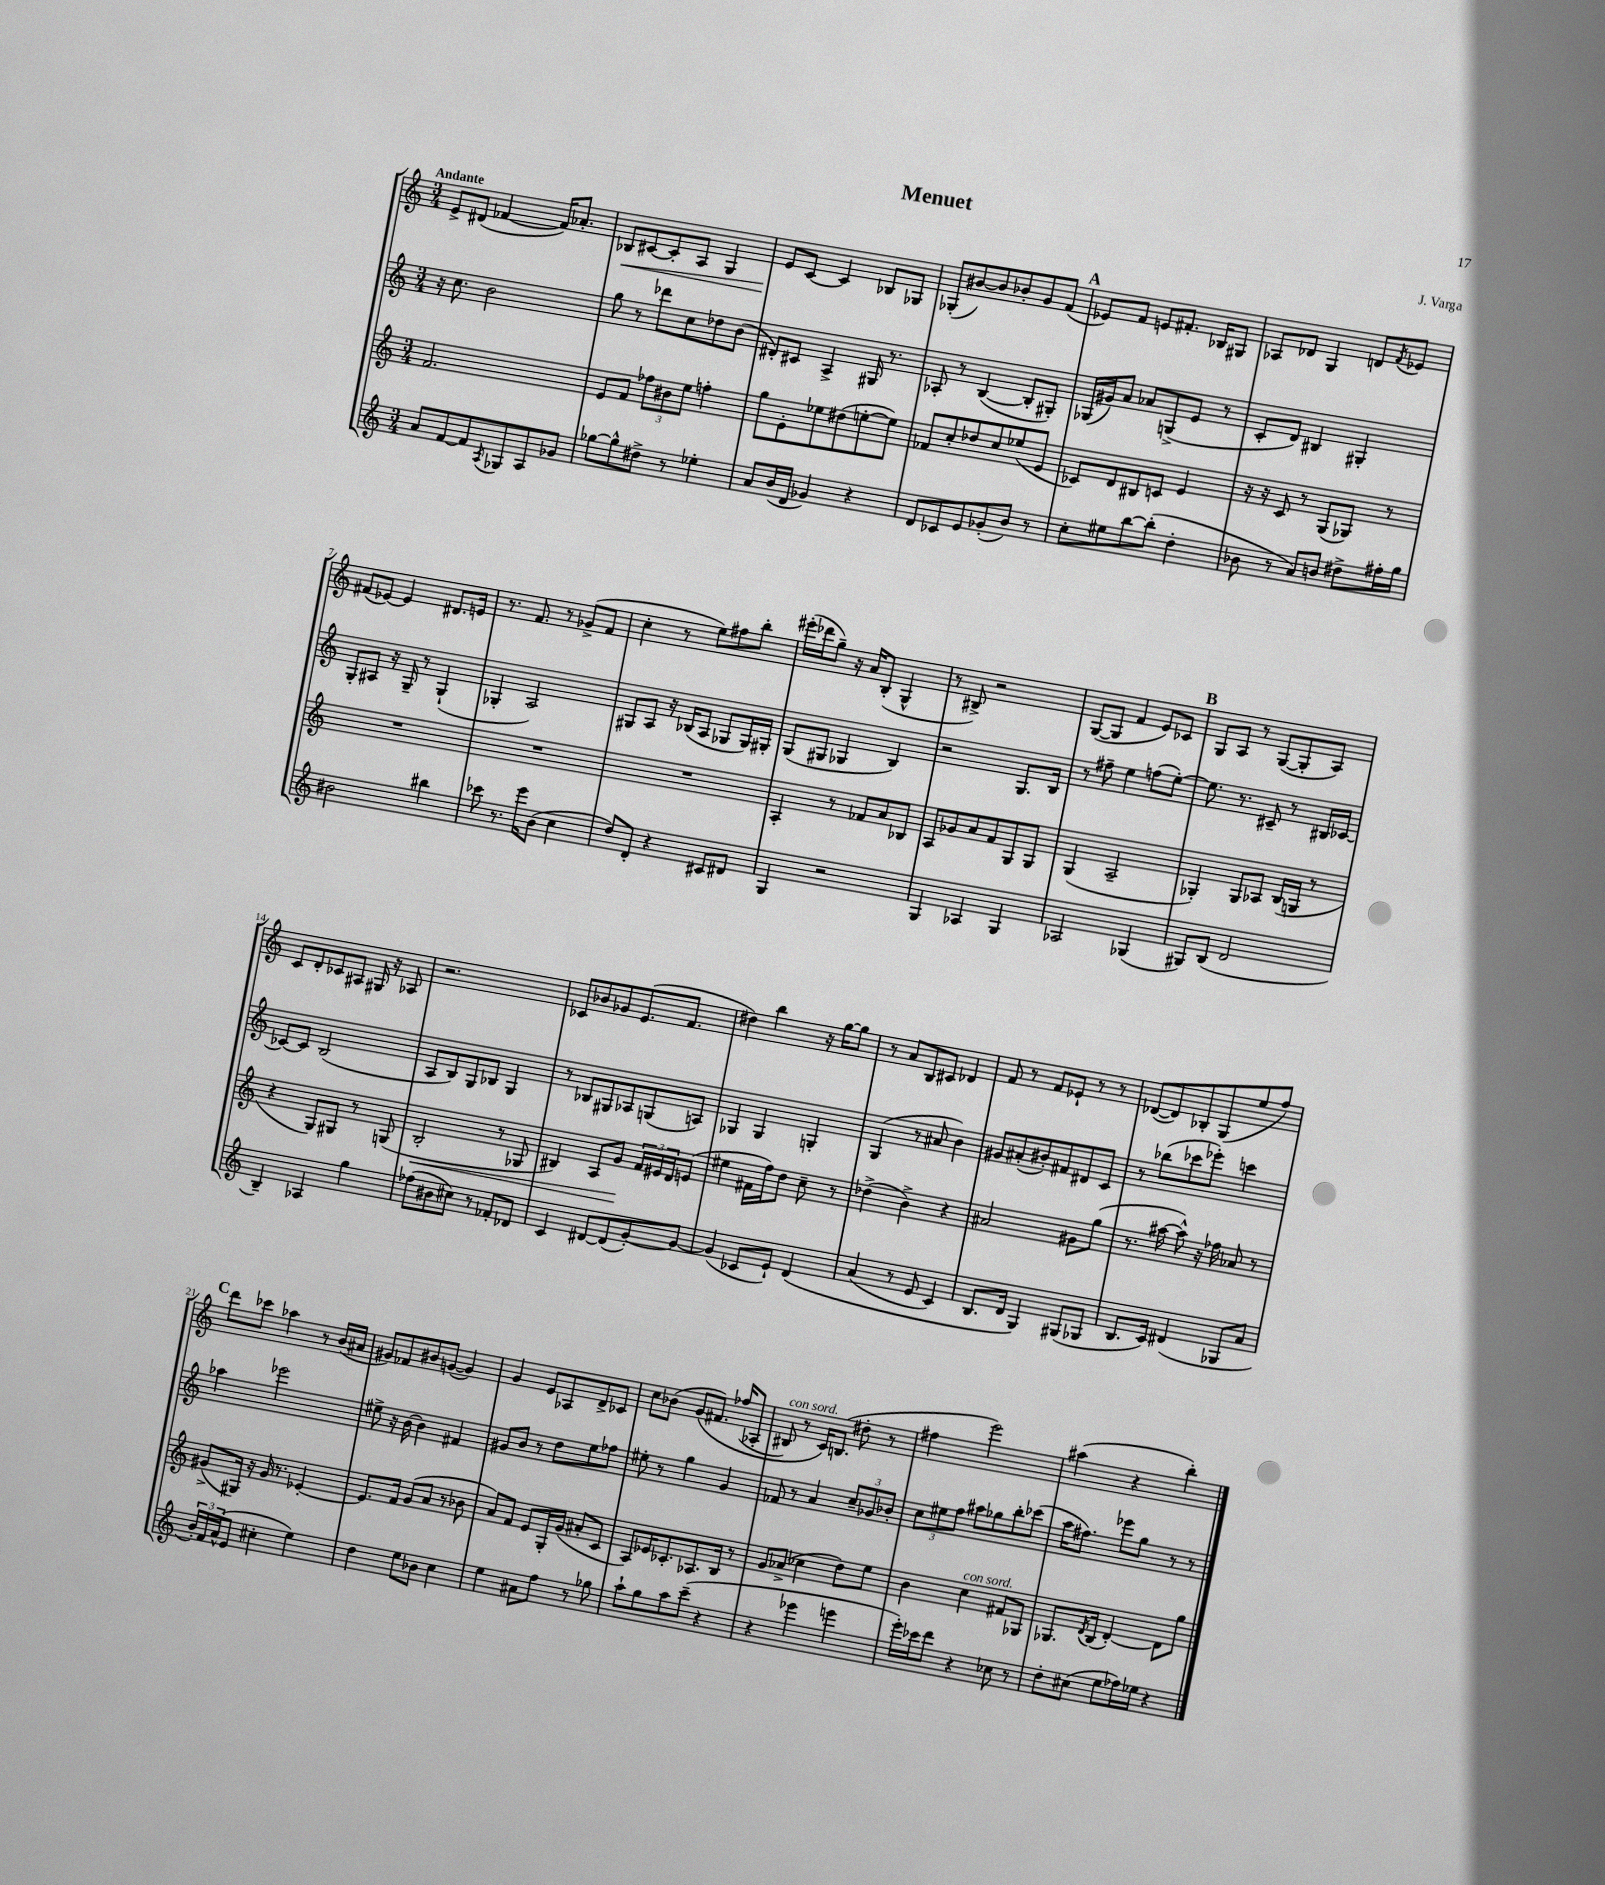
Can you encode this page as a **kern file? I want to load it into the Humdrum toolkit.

**kern	**kern	**kern	**kern
*staff4	*staff3	*staff2	*staff1
*clefG2	*clefG2	*clefG2	*clefG2
*k[]	*k[]	*k[]	*k[]
*M3/4	*M3/4	*M3/4	*M3/4
8a/L	2.f/	16r	8e^/L
.	.	8.cc\	.
[8f/	.	.	(8d#/J
8f/]	.	2b\	[4f-/
8qA/	.	.	.
8G-/	.	.	.
8A/	.	.	16f-/]LK)
.	.	.	8.a-'/J
8g-/J	.	.	.
=	=	=	=
[8gg-\L	8e/L	8gg\	8B-/L
8gg-^^\]	8f/J	8r	[8c#/
8dd#^\J	12ff-\L	8ddd-\L	8c#'/]
.	12b#\	.	.
8r	.	8cc\	8A/J
.	12ee\J	.	.
4ee-'\	4ff'\	8dd-\	4G/
.	.	(8b\J	.
=	=	=	=
8a/L	8gg\L	8d#'/L)	8e/L
(16b/L	8e'\	8c#/J	[8c/J
16d/JJ	.	.	.
4g-/)	8ee-\	4A^/	4c/]
.	(8dd#\	.	.
4r	[8ee'\	16G#/	8B-/L
.	.	8.r	.
.	8ee\]J)	.	8G-/J
=	=	=	=
8d/L	8f-/L	8A-'/	(8G-'/L
8c-/	8cc'/	8r	[8b#/)
8e/	8dd-/	([4B/	8b#/]
(8g-'/	8cc/	.	8b-'/
8b/J)	(8ee-/	8B'/]L	8g/
8r	8e/J	8G#'/J)	(8f/J
=	=	=	=
8cc'\L	8c-/L)	(16G-/LL	8e-/L)
.	.	16g#/J)	.
8ee#\	8d/	8a/J	8f/J
[8bb\	8B#/	8a-/L	8e/L
(8bb'\]J	8c/J	(8G^/	8.f#'/J
4dd'\	4e/	8e/J	.
.	.	.	16B-/LK
.	.	8r	8G#/J
=	=	=	=
8b-\	16r	8c'/L	8A-/L
.	16r	.	.
8r	8c/	8d/J)	8d-/J
8a/L)	8r	4B#/	4G/
8b/J	(8G/L	.	.
8dd#^\L	8G-/J)	4G#'/	8d/L
.	.	.	8qf/
16ff#'\L	8r	.	8e-/J
16gg\JJ	.	.	.
=	=	=	=
2b#\	2.r	8G'/L	(8f#/L
.	.	8A#/J	[8e-/J)
.	.	16r	4e-/]
.	.	16G~/	.
.	.	8r	.
4bb#\	.	(4G`/	8.d#/L
.	.	.	16e/Jk
=	=	=	=
8ccc-\	2.r	4G-'/	8.r
8.r	.	.	.
.	.	.	8.f/
.	.	2A/)	.
16eee\LK	.	.	.
(8b\J	.	.	8r
4cc\	.	.	(8g-^/L
.	.	.	8f/J
=	=	=	=
8dd/L)	2.r	8G#/L	4cc'\
8d'/J	.	8A/J	.
4r	.	16r	8r
.	.	(16B-/LK	.
.	.	8A/J	8ee\L)
8c#/L	.	8G-/L	8ff#\
8d#/J	.	16G-/L)	8bb'\J
.	.	16G#'/JJ	.
=	=	=	=
4G/	4A'/	(8G/L	(16eee#'\LL
.	.	.	16ddd-\J
.	.	8G#/J	8gg~\J)
2r	8r	4G-/	16r
.	.	.	16a/LK
.	8f-/L	.	(8B'/J
.	8a/	4B/)	4G^^/
.	8B-/J	.	.
=	=	=	=
4G/	8A/L	2r	8r
.	8g-/	.	8B#^/)
4A-/	8a/	.	2r
.	8f/	.	.
4G/	8G/	8.G/L	.
.	8G/J	.	.
.	.	16B/Jk	.
=	=	=	=
2A-/	(4G/	8r	([8G/L
.	.	8ff#~\	8G/]J
.	2A~/	4ee\	4f/
(4G-/	.	(8ff\L	8e/L)
.	.	[8ee'\J)	8c-/J
=	=	=	=
8G#/L)	4G-'/)	8.ee\]	8G/L
(8B/J	.	.	8A/J
.	.	8.r	.
2d/	8G-/L	.	8r
.	8A-/J	8c#~/	([8G/L
.	(16B/LL	8r	8G'/]
.	16G/JJ	.	.
.	8r	16B#/LL	8A/J)
.	.	[16c-/JJ	.
=	=	=	=
4B~/)	4r	8c-/_L	8c/L
.	.	8c-/]J	8d'/
4A-/	8G/L)	(2B/	8c-/
.	8G#/J	.	8A#/J
4gg\	8r	.	16G#/
.	.	.	16r
.	(8G/	.	8A-/
=	=	=	=
(8ff-\L	2B'/	8A/L	2.r
8b#\	.	8B/)	.
8cc#\J)	.	8G/	.
8r	.	8B-/J	.
8f-'/L	8r	4G/	.
8d-/J	8G-/	.	.
=	=	=	=
4c/	4B#/)	8r	8c-/L
.	.	8B-/L	8b-/
[8d#/L	8A/L	8G#/	8g-/
(8d#/]	8g/J	8A-/	(8.e/
[8g'/)	24f/LL	(8G/	.
.	24e#/	.	.
.	.	.	8.f/J
.	24d/J	.	.
8g/_J	(8e/J	8A/J)	.
=	=	=	=
(4g/]	4ee#\	4G-/	4dd#\)
8c-/L	16f#\LL	4G-/	4bb\
.	16ff\J)	.	.
8e`/J)	8dd\J	.	.
&(4d/	8cc~\	4G'/	16r
.	.	.	[16gg\LK
.	8r	.	8gg\]J
=	=	=	=
(4a/	(4dd-^\	(4G/	8r
.	.	.	8a/L
8r	4b^\)	8r	8B/
8e/	.	8a#/	8c#/J
4c/)	4r	4b\)	4d-/
=	=	=	=
8.B/L	2a#/	8g#/L	8f/
.	.	(8a#'/	8r
16d/Jk	.	.	.
4G/&)	.	8b#'/)	8f/L
.	.	8f#/	8e-`/J
(8G#/L	8g#\L	8d#/	8r
8G-/J	(8gg\J	8c/J	8r
=	=	=	=
8.B/L	8.r	8r	([8d-/L
.	.	(8bb-\L	8d-/])
16c/Jk)	[16aa#\	.	.
(4d#/	8aa#^^\])	8ccc-\	8B-'/
.	16r	8eee-'\J)	(8G/
.	16ff-\	.	.
8G-/L	8a-/	4ccc\	8ee/
8a/J	8r	.	8ff/J)
=	=	=	=
24b'/LL)	(8g#^/L	4aa-\	8ddd\L
24f/	.	.	.
(24a^^/J	.	.	.
8e/J	16G#/Jk)	.	8ccc-\J
.	16r	.	.
4cc#'\	16g#/	2eee-\	4aa-\
.	8.r	.	.
4ee\)	[4e-'/	.	8r
.	.	.	(16b/LL
.	.	.	16a#/JJ
=	=	=	=
4dd\	8.e-/]L	8ee#^\	8g#/L)
.	.	16r	8f-/
.	16f/Jk	[16b\	.
8ee\L	(8g/L	4b\]	8b#/
8b-\J	8a/J	.	([8g/J
4cc\	8r	4f#/	4g/])
.	8b-\	.	.
=	=	=	=
4ee\	8a/L)	8g#/L	4g/
.	8f/J	8b/J	.
8a#\L	8e/L	8r	8e/L
8ff\J	16G'/L	8dd\L	8A-/
.	(16g/JJ	.	.
8r	8a#'/L	8ee\	8d^/
8gg-\	8c/J	8ff-\J	8c-/J
=	=	=	=
8aa`\L	8A/L)	8ee#'\	8cc\L
8gg\	16e-/K	8r	(8b-\J
.	8.c-'/	.	.
8aa\	.	4gg\	&(8g/L
(8ccc~\J	8.A-/	.	8.f#/J)
4r	.	4g/	.
.	16B/Jk	.	(16ff-/LK
.	8r	.	8A-'/J
=	=	=	=
4r	8g/L	8f-/	8B#/)
.	(8a-^/J	8r	8r
4eee-\	4cc-\	4a/	16c/LK&)
.	.	.	(8.B/J
4eee\	8dd\L)	12cc~/L	8dd#'\
.	.	12g-/	.
.	8ee\J	.	8r
.	.	12b-'/J	.
=	=	=	=
16eee'\LL)	4b\	12cc\L	4ff#\
16ccc-\J	.	.	.
.	.	12ee#\	.
8ddd\J	.	.	.
.	.	12ff\J	.
4r	4cc\	8aa#\L	2eee\)
.	.	8gg-\	.
8cc-\	8f#/L	8bb'\	.
8r	8G-/J	(8ccc-\J	.
=	=	=	=
8dd'\L	8.G-/L	16aa\LK	(4aa#\
.	.	8.ff#\J)	.
(8cc#\J	.	.	.
.	8qd/	.	.
.	(16B/Jk	.	.
8ee\L	[4d'/)	8eee-\L	4r
16ff-\L)	.	8gg\J	.
16ee-\JJ	.	.	.
4r	8d\]L	8r	4bb'\)
.	8gg\J	8r	.
==	==	==	==
*-	*-	*-	*-
